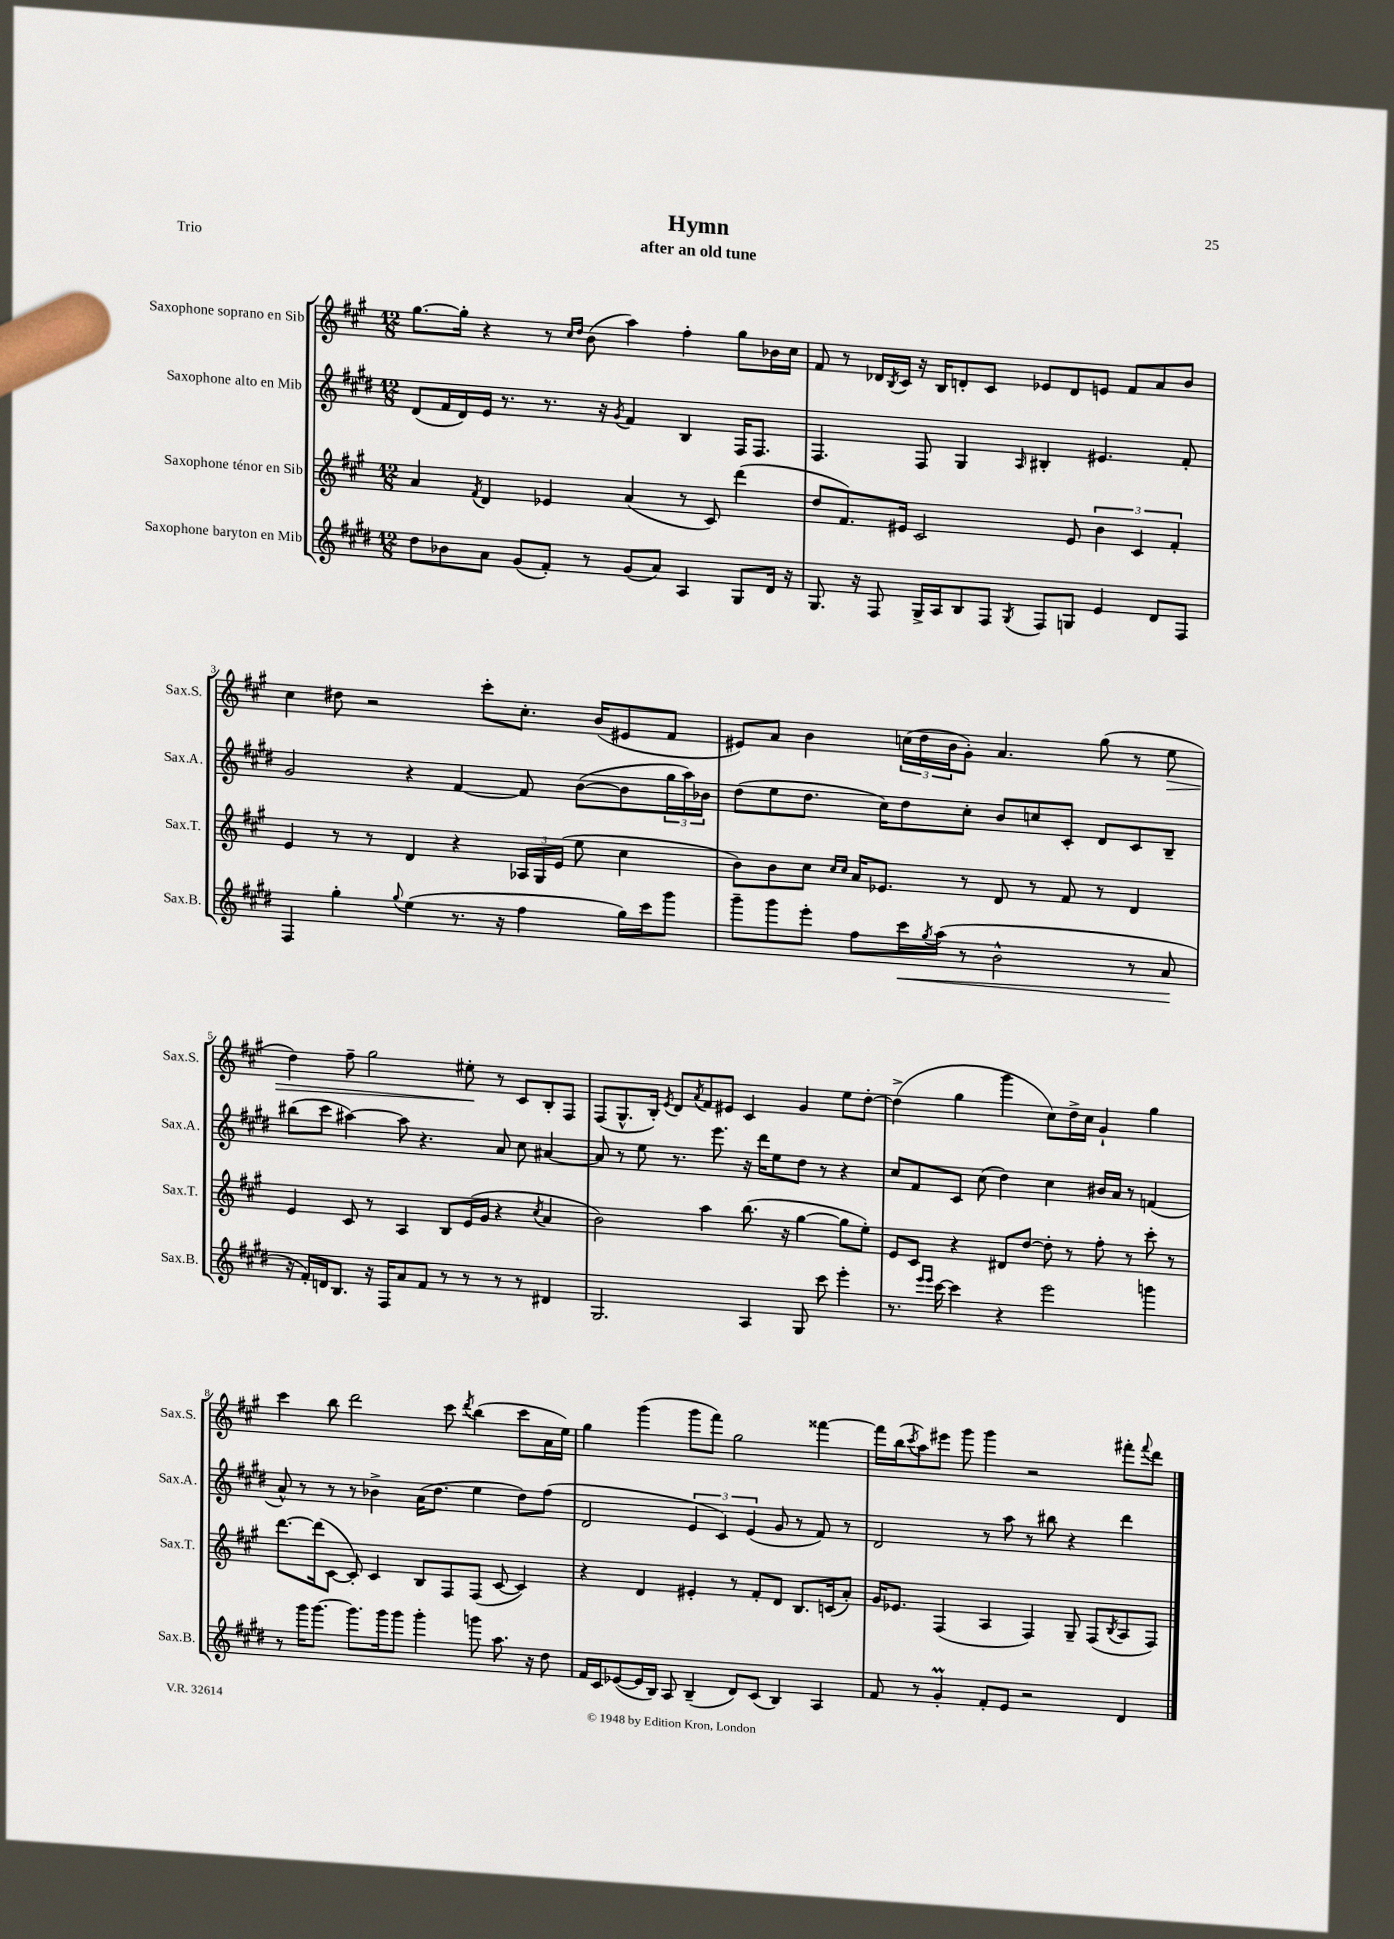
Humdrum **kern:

**kern	**dynam	**kern	**kern	**kern	**dynam
*part4	*part4	*part3	*part2	*part1	*part1
*staff4	*staff4	*staff3	*staff2	*staff1	*staff1
*I"Saxophone baryton en Mib	*	*I"Saxophone ténor en Sib	*I"Saxophone alto en Mib	*I"Saxophone soprano en Sib	*
*I'Sax.B.	*	*I'Sax.T.	*I'Sax.A.	*I'Sax.S.	*
*clefG2	*	*clefG2	*clefG2	*clefG2	*
*k[f#c#g#d#]	*	*k[f#c#g#]	*k[f#c#g#d#]	*k[f#c#g#]	*
*M12/8	*	*M12/8	*M12/8	*M12/8	*
=1	=1	=1	=1	=1	=1
8dd#\L	.	4a/	(8d#/L	[8.gg#\L	.
8b-X\	.	.	16f#/L	.	.
.	.	.	16d#/)	16gg#'\Jk]	.
.	.	8qf#/	.	.	.
8a\J	.	4d/	16e/JJ	4r	.
.	.	.	8.r	.	.
(8g#/L	.	.	.	.	.
8f#'/J)	.	4e-X/	8.r	8r	.
.	.	.	.	16qqcc#/LL	.
.	.	.	.	16qqdd/JJ	.
8r	.	.	.	(8b\	.
.	.	.	16r	.	.
.	.	.	8qg#/	.	.
(8g#/L	.	(4a/	4f#/	4aa\)	.
8a/J)	.	.	.	.	.
4A/	.	8r	4B/	4ff#'\	.
.	.	8c#/)	.	.	.
8G#/L	.	(4ddd\	16F#/KL	8gg#\L	.
.	.	.	8.F#/J	.	.
16d#/Jk	.	.	.	16b-X\L	.
16r	.	.	.	16cc#\JJ	.
=2	=2	=2	=2	=2	=2
8.G#/	.	8dd/L	4.F#/	8f#/	.
.	.	8.f#/)	.	8r	.
16r	.	.	.	.	.
8F#/	.	.	.	16d-X/LL	.
.	.	.	.	8qB/	.
.	.	16e#X/Jk	.	16c#/JJ	.
16G#^/LL	.	2c#/	8F#/	16r	.
16A/J	.	.	.	16B/KL	.
8B/	.	.	4G#/	8dn'/	.
8F#/J	.	.	.	8c#/J	.
8qG#/	.	.	16qqA/	.	.
8F#/L	.	.	4B#X'/	8e-X/L	.
8Gn/J	.	8e#/	.	8d/	.
4e/	.	6b\	4.e#X/	8en/J	.
.	.	.	.	8f#/L	.
.	.	6c#/	.	.	.
8d#/L	.	.	.	8a/	.
.	.	6f#'/	.	.	.
8F#/J	.	.	8f#'/	8b/J	.
!!LO:LB:g=z
=3	=3	=3	=3	=3	=3
4F#/	.	4e/	2g#/	4cc#\	.
4gg#'\	.	8r	.	8dd#X\	.
.	.	8r	.	2r	.
8qqgg#/	.	.	.	.	.
(4ee\	.	4d/	4r	.	.
8.r	.	4r	[4f#/	.	.
.	.	.	.	8ccc#'\L	.
16r	.	.	.	.	.
4ff#\	.	24A-X/LL	8f#/]	8.cc#'\J	.
.	.	24G#/	.	.	.
.	.	(24e/JJ	.	.	.
.	.	8ee\	([8b\L	.	.
.	.	.	.	(16b/KL	.
16gg#\LL)	.	4cc#\	8b\]	8e#X/	.
16ccc#\J	.	.	.	.	.
8ggg#\J	.	.	24gg#\L	8f#/J	.
.	.	.	24aa\)	.	.
.	.	.	24b-X\JJ	.	.
=4	=4	=4	=4	=4	=4
8ggg#~\L	.	8b\L)	(8dd#\L	8e#X/L)	.
8ggg#\	.	8b\	8ee\	8a/J	.
8eee'\J	.	8cc#\J	8.dd#\J	4b\	.
.	.	16qqcc#/LL	.	.	.
.	.	16qqcc#/JJ	.	.	.
8ff#\L	.	16a/KL	.	.	.
.	.	8.e-X/J	16cc#\KL)	.	.
!	!LO:HP:b	!	!	!	!
16ccc#\L	<	.	8dd#\	(24ccn\LL	.
.	.	.	.	24dd\	.
8qgg#/	.	.	.	.	.
(16aa\JJ	.	.	.	.	.
.	.	.	.	24b\J	.
8r	.	8r	8cc#'\J	8g#'\J)	.
2b^^\	.	8d/	8b/L	4.a/	.
.	.	8r	8ccn/	.	.
.	.	8f#/	8c#'/J	.	.
.	.	8r	8d#/L	(8gg#\	.
8r	.	4d/	8c#/	8r	.
!	!	!	!	!	!LO:HP:b
8a/	.	.	8B~/J	8ee\	>
.	[	.	.	.	.
!!LO:LB:g=z
=5	=5	=5	=5	=5	=5
16r	.	4e/	(8bb#X\L	4dd\)	.
16f#'/LL)	.	.	.	.	.
16dn/J	.	.	8ccc#\J	.	.
8.B/J	.	.	.	.	.
.	.	8c#/	[4aa#X\)	8ff#~\	.
16r	.	8r	.	2gg#\	.
16F#/KL	.	.	.	.	.
8a/	.	4A/	8aa#\]	.	.
8f#/J	.	.	4.r	.	.
8r	.	8B/L	.	.	.
8r	.	(16e/L	.	8ee#X'\	.
.	.	16g#/JJ	.	.	.
8r	.	4r	8a/	8r	]
8r	.	.	8cc#\	8c#/L	.
.	.	8qcc#/	.	.	.
4d#X/	.	4a/	[4a#X/	8B'/	.
.	.	.	.	8F#/J	.
=6	=6	=6	=6	=6	=6
2.G#/	.	2b\)	8a#/]	(8F#/L	.
.	.	.	8r	8.G#^^/	.
.	.	.	8ee\	.	.
.	.	.	.	16B'/Jk)	.
.	.	.	.	8qe/	.
.	.	.	8.r	8d/L	.
.	.	.	.	8qa/	.
.	.	4aa\	.	8f#/	.
.	.	.	8.eee\	.	.
.	.	.	.	8e#X/J	.
4A/	.	(8.bb\	16r	4c#/	.
.	.	.	16ddd#\KL	.	.
.	.	.	8ee\	.	.
.	.	16r	.	.	.
8G#/	.	[4gg#\	8dd#\J	4g#/	.
8ccc#\	.	.	8r	.	.
4eee'\	.	8gg#\L]	4r	8ee\L	.
.	.	8ee'\J)	.	[8dd'\J	.
=7	=7	=7	=7	=7	=7
8.r	.	8e/L	8cc#/L	(4dd^\]	.
.	.	8c#/J	8f#/	.	.
16qqeee/LL	.	.	.	.	.
16qqeee/JJ	.	.	.	.	.
[16ccc#\	.	.	.	.	.
4ccc#\]	.	4r	8c#/J	4gg#\	.
.	.	.	(8cc#\	.	.
4r	.	8d#X/L	4dd#\)	4ggg#\	.
.	.	[8dd/J	.	.	.
2eee\	.	8dd'\]	4cc#\	8cc#\L)	.
.	.	8r	.	16dd^\L	.
.	.	.	.	16cc#\JJ	.
.	.	8ff#'\	16b#X/LL	4g#`/	.
.	.	.	16a/JJ	.	.
.	.	8r	8r	.	.
4gggn\	.	8ccc#'\	(4fn/	4gg#\	.
.	.	8r	.	.	.
!!LO:LB:g=z
=8	=8	=8	=8	=8	=8
8r	.	[8.ddd\L	8a^^/)	4ccc#\	.
16ggg#\KL	.	.	8r	.	.
[8.ggg#\J	.	(16ddd\k]	.	.	.
.	.	[8c#\J	8r	8bb\	.
8.ggg#\L]	.	8c#'/])	8r	2ddd\	.
.	.	4c#/	4b-X^\	.	.
16ggg#\k	.	.	.	.	.
8ggg#\J	.	.	.	.	.
4ggg#'\	.	8B/L	(16a\KL	.	.
.	.	.	8.dd#\J	.	.
.	.	8F#/	.	8ccc#\	.
.	.	.	.	8qddd/	.
8gggn\	.	(8F#/J	4ee\	(4bb\	.
8.aa\	.	[8c#/	.	.	.
.	.	4c#/])	8dd#\L)	8ccc#\L	.
16r	.	.	.	.	.
8dd#\	.	.	(8ff#\J	16a\L	.
.	.	.	.	16ee\JJ)	.
=9	=9	=9	=9	=9	=9
16f#/LL	.	4r	2d#/	4gg#\	.
16c#/J	.	.	.	.	.
([8e-X/	.	.	.	.	.
16e-/L]	.	4d/	.	(4ggg#\	.
16B/JJ)	.	.	.	.	.
8A/	.	.	.	.	.
(4B~/	.	4e#X'/	6e/	8ggg#\L	.
.	.	.	.	8fff#\J)	.
.	.	.	6c#/)	.	.
8d#/L)	.	8r	.	2gg#\	.
.	.	.	(6e/	.	.
(8c#/J	.	8f#'/L	.	.	.
4B/)	.	8d/J	8g#/	.	.
.	.	8.B/L	8r	.	.
4A/	.	.	8f#/)	[4fff##X\	.
.	.	(16cn/k	.	.	.
.	.	8a'/J)	8r	.	.
=10	=10	=10	=10	=10	=10
8f#/	.	16g#/KL	2d#/	16fff##\LL]	.
.	.	8.e-X/J	.	(16bb\J	.
.	.	.	.	8qccc#/	.
8r	.	.	.	8aa\)	.
4g#m'/	.	(4F#/	.	8eee#X\J	.
.	.	.	.	8ggg#\	.
8f#'/L	.	4A/	8r	4ggg#\	.
8e/J	.	.	8aa\	.	.
2r	.	4F#/)	8r	2r	.
.	.	.	8bb#X\	.	.
.	.	8G#~/	4r	.	.
.	.	(8F#/L	.	.	.
.	.	8qB/	.	.	.
4d#/	.	8A/	4ddd#\	8fff#X'\L	.
.	.	.	.	8qqfff#/	.
.	.	8F#/J)	.	8ddd\J	.
==	==	==	==	==	==
*-	*-	*-	*-	*-	*-
